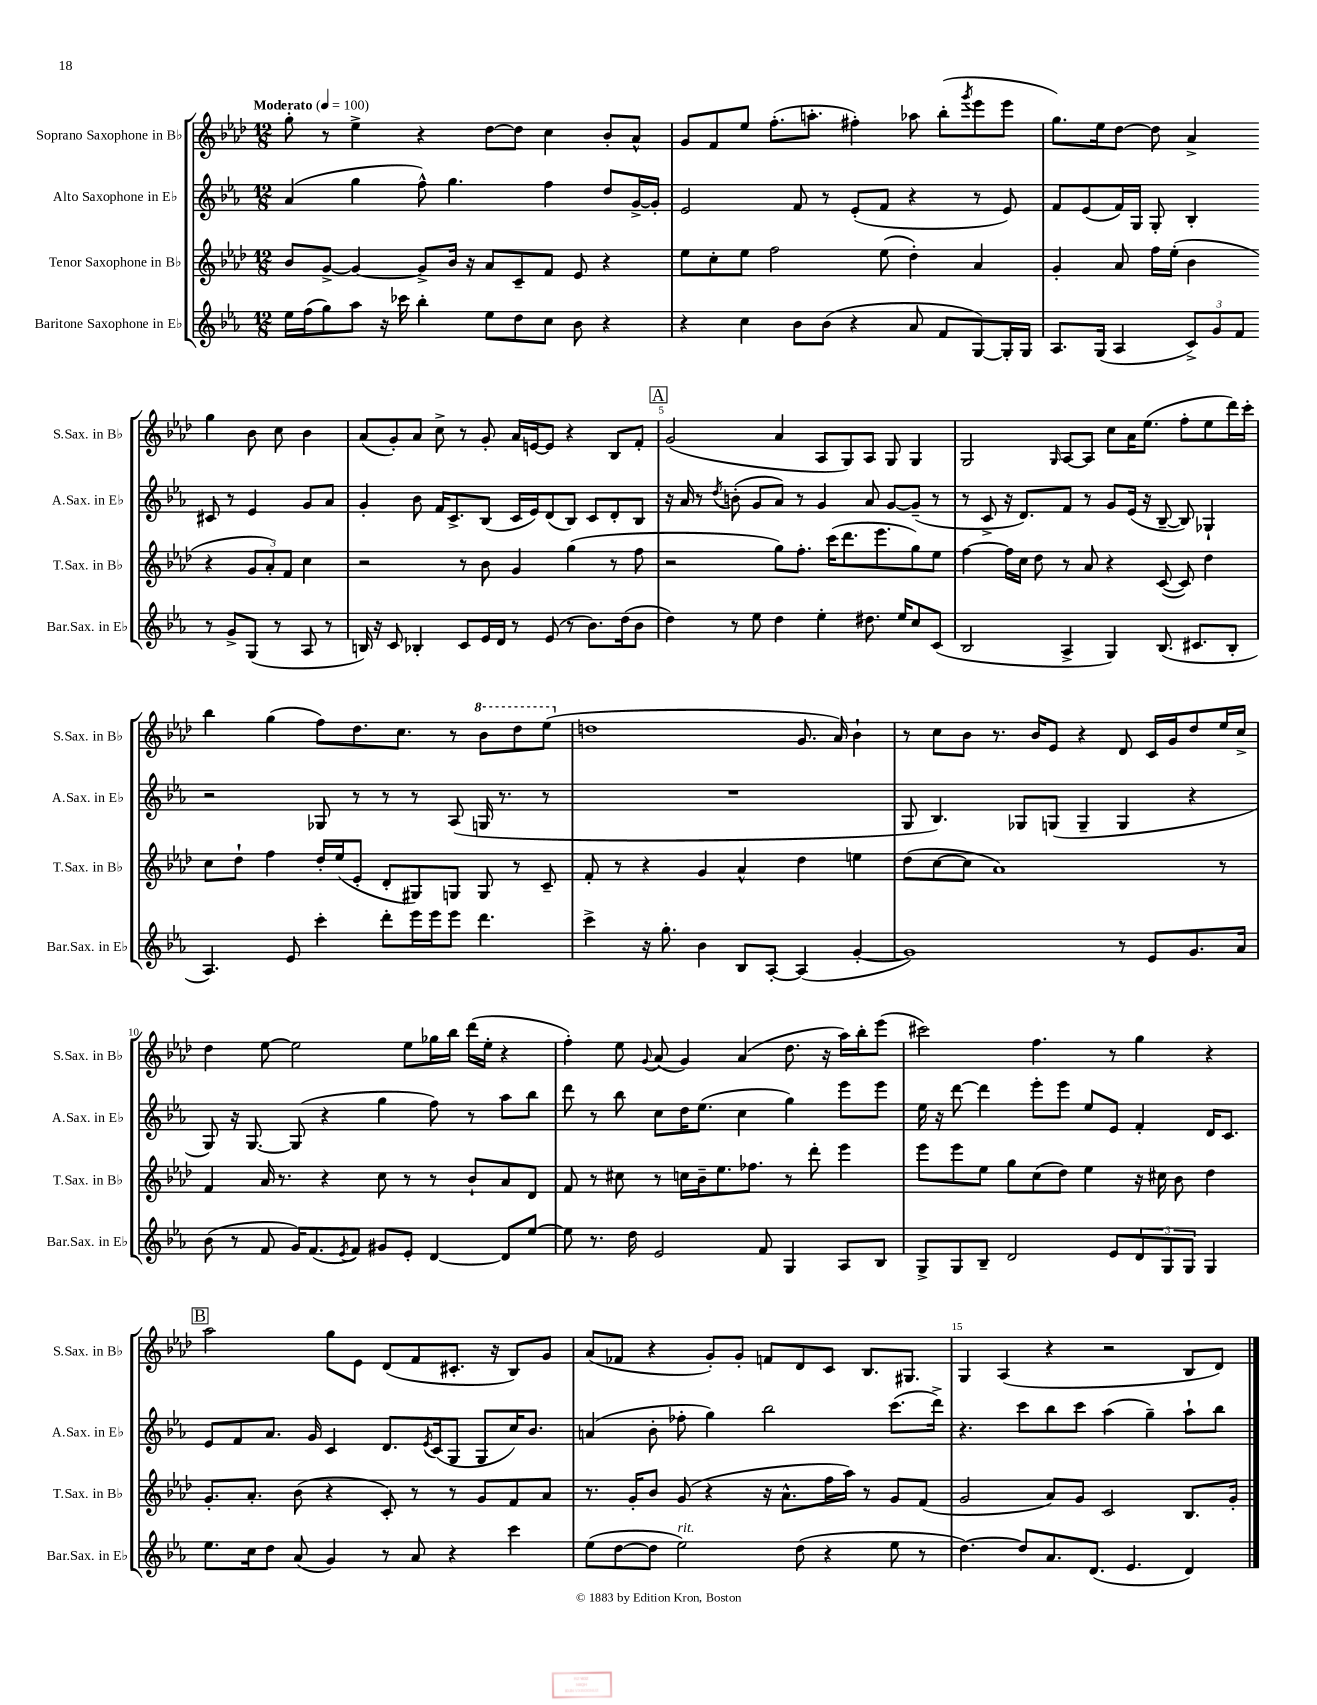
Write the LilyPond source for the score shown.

<<
\new StaffGroup <<
\new Staff = "s0" \with { instrumentName = "Soprano Saxophone in Bb" shortInstrumentName = "S.Sax. in Bb" } {
    \clef treble \key aes \major \numericTimeSignature \time 12/8 \tempo "Moderato" 4 = 100
    g''8-. r8 ees''4-> r4 des''8~ des''8 c''4 bes'8-. aes'8-^ |
    g'8 f'8 ees''8 f''8.-.( a''8.-. fis''4-.) aes''8 bes''8-.( \acciaccatura { g'''8 } ees'''8 ees'''8 |
    g''8.) ees''16 des''8~ des''8 aes'4-> g''4 bes'8 c''8 bes'4 |
    aes'8( g'8-.) aes'8 c''8-> r8 g'8-. aes'16 e'16~ e'8 r4 bes8 f'8-. |
    \mark \markup { \box "A" } g'2( aes'4 aes8 g8) aes8 g8 g4 |
    g2 \grace { g16 } aes8~ aes8 c''8 aes'16 ees''8.( f''8-. ees''8 des'''16) c'''16-. |
    bes''4 g''4( f''8) des''8. c''8. r8 \ottava #1 bes''8 des'''8 ees'''8( \ottava #0 |
    d''1 g'8. aes'16) bes'4-! |
    r8 c''8 bes'8 r8. bes'16 ees'8 r4 des'8 c'16 g'16 des''8 ees''16 c''16-> |
    des''4 ees''8~ ees''2 ees''8 ges''16 bes''16 des'''16( ees''16-. r4 |
    f''4-.) ees''8 \appoggiatura { g'8 } aes'8( g'4) aes'4( des''8. r16 aes''16) bes''16-. ees'''8( |
    cis'''2) f''4. r8 g''4 r4 |
    \mark \markup { \box "B" } aes''2 g''8 ees'8 des'8( f'8 cis'8.-. r16 bes8) g'8 |
    aes'8( fes'8 r4 g'8-.) g'8-. f'8 des'8 c'8 bes8. gis8. |
    g4 aes4( r4 r2 bes8 des'8) \bar "|." |
}
\new Staff = "s1" \with { instrumentName = "Alto Saxophone in Eb" shortInstrumentName = "A.Sax. in Eb" } {
    \clef treble \key ees \major \numericTimeSignature \time 12/8
    aes'4( g''4 f''8-^) g''4. f''4 d''8 g'16~-> g'16-. |
    ees'2 f'8 r8 ees'8-.( f'8 r4 r8 ees'8) |
    f'8 ees'8( f'16) g16 g8-. bes4-. cis'8 r8 ees'4 g'8 aes'8 |
    g'4-. bes'8 f'16 c'8.-> bes8( c'16 ees'16) d'8( bes8) c'8 d'8-. bes8 |
    \mark \markup { \box "A" } r16 aes'16 r8 \acciaccatura { d''8 } b'8-.( g'8 aes'8) r8 g'4 aes'8 g'8~ g'8--( r8 |
    r8 c'8-> r16 d'8.) f'8 r8 g'8 ees'16( r16 bes8~-- bes8) ges4-! |
    r2 ges8 r8 r8 r8 aes8( g16 r8. r8 |
    R1. |
    g8 bes4.) ges8 g8( g4-- g4 r4 |
    g8) r16 g8.~ g8( r4 g''4 f''8) r8 aes''8 bes''8 |
    d'''8 r8 bes''8 c''8 d''16 ees''8.( c''4 g''4) ees'''8 ees'''8 |
    ees''16 r16 d'''8~ d'''4 ees'''8-. ees'''8 ees''8 ees'8 f'4-. d'16 c'8. |
    \mark \markup { \box "B" } ees'8 f'8 aes'8. g'16 c'4 d'8. \acciaccatura { ees'8 } c'16( g8 g8 c''16) bes'8. |
    a'4( bes'8-. fes''8-. g''4) bes''2 c'''8.( d'''16->) |
    r4. c'''8 bes''8 c'''8 aes''4( g''4--) aes''8-! bes''8 \bar "|." |
}
\new Staff = "s2" \with { instrumentName = "Tenor Saxophone in Bb" shortInstrumentName = "T.Sax. in Bb" } {
    \clef treble \key aes \major \numericTimeSignature \time 12/8
    bes'8 g'8~-> g'4~ g'8-> bes'16 r16 aes'8 c'8-- f'8 ees'8 r4 |
    ees''8 c''8-. ees''8 f''2 ees''8( des''4-.) aes'4 |
    g'4-. aes'8 f''16 ees''16-.( bes'4 r4 \tuplet 3/2 { g'8 aes'8-.) f'8 } c''4 |
    r2 r8 bes'8 g'4 g''4( r8 f''8 |
    \mark \markup { \box "A" } r2 g''8) f''8.-. c'''16( des'''8. ees'''8. g''8) ees''8 |
    f''4~ f''16 c''16 des''8 r8 aes'8 r4 c'8~( c'8) des''4 |
    c''8 des''8-! f''4 des''16-. ees''16( ees'8-. des'8-. gis8) g8 g8 r8 c'8-- |
    f'8-. r8 r4 g'4 aes'4-^ des''4 e''4 |
    des''8( c''8~ c''8 aes'1) r8 |
    f'4 aes'16 r8. r4 c''8 r8 r8 bes'8-! aes'8 des'8 |
    f'8 r8 cis''8 r8 c''16 bes'16-- ees''8. fes''8. r8 des'''8-. ees'''4 |
    ees'''8 ees'''8 ees''8 g''8 c''8( des''8) ees''4 r16 cis''16 bes'8 des''4 |
    \mark \markup { \box "B" } g'8.-. aes'8.-. bes'8( r4 c'8-.) r8 r8 g'8 f'8 aes'8 |
    r8. g'16-. bes'8 g'8( r4 r16 aes'8.-^ f''16 aes''16) r8 g'8 f'8( |
    g'2 aes'8) g'8 c'2 bes8. g'16-. \bar "|." |
}
\new Staff = "s3" \with { instrumentName = "Baritone Saxophone in Eb" shortInstrumentName = "Bar.Sax. in Eb" } {
    \clef treble \key ees \major \numericTimeSignature \time 12/8
    ees''16 f''16( g''8) aes''8 r16 ces'''16 bes''4-. ees''8 d''8 c''8 bes'8 r4 |
    r4 c''4 bes'8 bes'8( r4 aes'8 f'8 g8~) g16-. g16 |
    aes8. g16( aes4 \tuplet 3/2 { c'8->) g'8 f'8 } r8 g'8-> g8( r8 aes8 r8 |
    b16) r16 c'8 bes4-. c'8 ees'16 d'16 r8 ees'8( r8 bes'8.) d''16( bes'8 |
    \mark \markup { \box "A" } d''4) r8 ees''8 d''4 ees''4-. dis''8. ees''16 c''8 c'8( |
    bes2 aes4-> g4) bes8.( cis'8. bes8-. |
    aes4.) ees'8 c'''4-. d'''8-. ees'''16 ees'''16 ees'''8 d'''4. |
    c'''4-> r16 g''8.-. bes'4 bes8 aes8~-. aes4( g'4~-. |
    g'1) r8 ees'8 g'8. aes'16 |
    bes'8( r8 f'8 g'16) f'8.( \acciaccatura { ees'8 } f'8) gis'8 ees'8-. d'4~ d'8 ees''8~ |
    ees''8 r8. d''16 ees'2 f'8 g4 aes8 bes8 |
    g8-> g8 bes8-- d'2 ees'8 \tuplet 3/2 { d'8 g8 g8 } g4 |
    \mark \markup { \box "B" } ees''8. c''16 d''8 aes'8( g'4) r8 aes'8 r4 c'''4 |
    ees''8( d''8~ d''8 ees''2^\markup { \italic "rit." }) d''8( r4 ees''8 r8 |
    d''4.~) d''8 aes'8. d'8.( ees'4. d'4) \bar "|." |
}
>>
>>
\layout { \context { \Score \override BarNumber.break-visibility = ##(#f #t #t) barNumberVisibility = #(every-nth-bar-number-visible 5) } }
